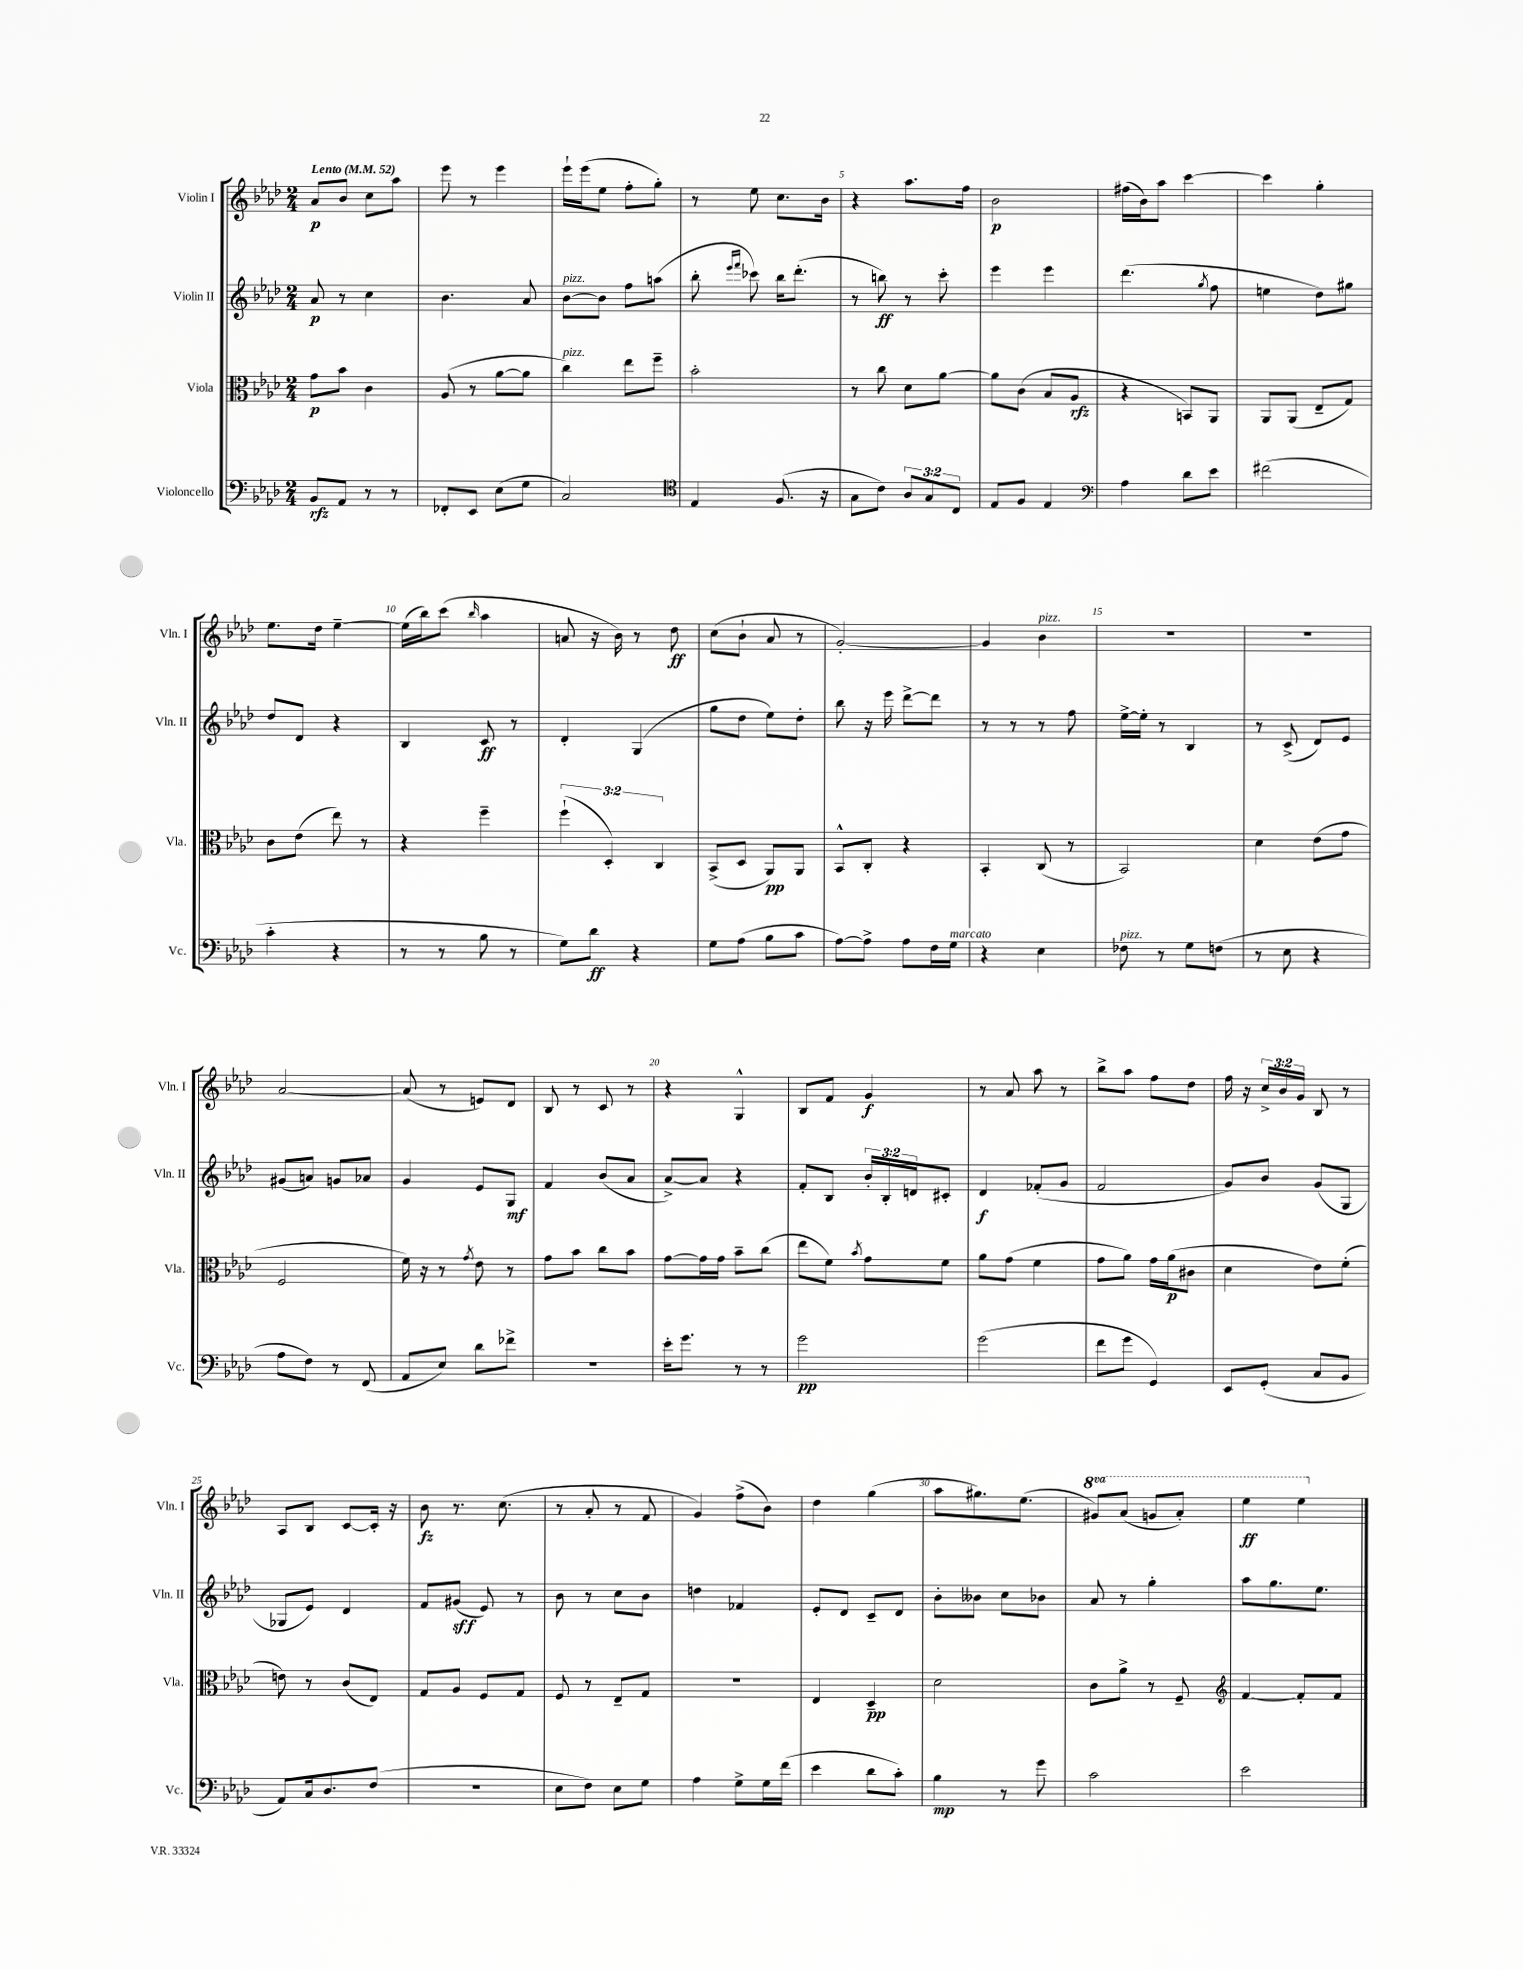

**kern	**kern	**kern	**kern
*staff4	*staff3	*staff2	*staff1
*clefF4	*clefC3	*clefG2	*clefG2
*k[b-e-a-d-]	*k[b-e-a-d-]	*k[b-e-a-d-]	*k[b-e-a-d-]
*M2/4	*M2/4	*M2/4	*M2/4
*MM52	*MM52	*MM52	*MM52
8BB-	8g	8a-	8a-
8AA-	8b-	8r	8b-
8r	4c	4cc	8cc
8r	.	.	8aa-
=	=	=	=
8FF-'	(8A-	4.b-	8eee-
8EE-	8r	.	8r
(8E-	[8a-	.	4eee-
8G	8a-]	8a-	.
=	=	=	=
2C)	4cc)	[8b-	16eee-`
.	.	.	(16eee-
.	.	8b-]	8ee-
.	8ee-	8ff	8ff'
.	8ff~	(8aa	8gg')
=	=	=	=
*clefC4	*	*	*
4E-	2b-'	8bb-'	8r
.	.	16qqeee-	.
.	.	16qqfff	.
.	.	8ccc-)	8ee-
(8.F	.	16bb-	8.cc
.	.	(8.ddd-'	.
16r	.	.	16b-
=	=	=	=
8G	8r	8r	4r
8c)	8cc	8bb)	.
12A-	8d-	8r	8.aa-
12G	.	.	.
.	[8a-	8ccc'	.
12C	.	.	.
.	.	.	16ff
=	=	=	=
8E-	8a-]	4eee-	2b-
8F	(8c	.	.
4E-	8B-	4eee-	.
.	8A-	.	.
=	=	=	=
*clefF4	*	*	*
4A-	4r	(4.ddd-	(16ff#
.	.	.	16b-)
.	.	.	8aa-
8d-	8BB)	.	[4ccc
.	.	8qgg	.
8e-	8AA-	8ff	.
=	=	=	=
(2f#	8AA-	4ee	4ccc]
.	(8AA-	.	.
.	8E-~	8dd-)	4gg'
.	8G)	8gg#	.
=	=	=	=
4c'	8c	8dd-	8.ee-
.	(8e-	8d-	.
.	.	.	16dd-
4r	8ee-)	4r	[4ee-~
.	8r	.	.
=	=	=	=
8r	4r	4B-	(16ee-]
.	.	.	16bb-)
8r	.	.	(8ccc
.	.	.	16qqbb-
8B-	4ff~	8c	4aa-
8r	.	8r	.
=	=	=	=
8G)	(6ff`	4d-'	8a
8d-	.	.	16r
.	6D-')	.	.
.	.	.	16b-)
4r	.	(4G	8r
.	6C	.	.
.	.	.	8dd-
=	=	=	=
8G	(8BB-^	8gg	(8cc
(8A-	8D-	8dd-	8b-`
8B-	8AA-)	8ee-)	8a-
8c	8AA-	8dd-'	8r
=	=	=	=
[8A-)	8BB-^^	8bb-	[2g')
8A-^]	8C'	16r	.
.	.	16eee-	.
8A-	4r	[8ddd-^	.
16F	.	8ddd-]	.
16G	.	.	.
=	=	=	=
4r	4BB-'	8r	4g]
.	.	8r	.
4E-	(8C	8r	4b-
.	8r	8ff	.
=	=	=	=
8F-	2BB-)	[16ee-^	2r
.	.	16ee-']	.
8r	.	8r	.
8G	.	4B-	.
(8F	.	.	.
=	=	=	=
8r	4d-	8r	2r
8E-	.	(8c^	.
4r	(8e-	8d-)	.
.	8g	8e-	.
=	=	=	=
8A-	2F	(8g#	[2a-
8F)	.	8a)	.
8r	.	8g	.
(8FF	.	8a-	.
=	=	=	=
8AA-	16f)	4g	(8a-]
.	16r	.	.
8E-)	8r	.	8r
.	8qg	.	.
8d-	8e-	8e-	8e)
8f-^	8r	8G	8d-
=	=	=	=
2r	8g	4f	8B-
.	8b-	.	8r
.	8cc	(8b-	8c
.	8b-	8a-	8r
=	=	=	=
16e-'	[8g	[8a-^)	4r
8.g	.	.	.
.	16g]	8a-]	.
.	16g	.	.
8r	8b-~	4r	4G^^
8r	(8cc	.	.
=	=	=	=
2g	8ee-	8f'	8B-
.	8f)	8B-	8f
.	8qb-	.	.
.	8g	24b-'	4g
.	.	24B-'	.
.	.	24d	.
.	8f	8c#'	.
=	=	=	=
(2g	8a-	4d-	8r
.	(8g	.	8a-
.	4f	(8f-'	8aa-
.	.	8g	8r
=	=	=	=
8f	8g	2f	8bb-^
8g	8a-)	.	8aa-
4GG)	16g	.	8ff
.	(16a-	.	.
.	8c#	.	8dd-
=	=	=	=
8EE-	4d-	8g)	16ff
.	.	.	16r
(8GG'	.	8b-	24cc^
.	.	.	24b-
.	.	.	24g
8C	8e-)	(8g	8B-
8BB-	(8f'	8G	8r
=	=	=	=
8AA-)	8e)	8G-	8A-
16C	8r	8e-)	8B-
8.D-	.	.	.
.	(8c	4d-	[8c
(8F	8E-)	.	16c']
.	.	.	16r
=	=	=	=
2r	8G	8f	8b-
.	8A-	(8g#	8.r
.	8F	8e-)	.
.	.	.	(8.cc
.	8G	8r	.
=	=	=	=
8E-	8F	8b-	8r
8F)	8r	8r	8a-'
8E-	8E-~	8cc	8r
8G	8G	8b-	8f
=	=	=	=
4A-	2r	4dd	4g)
8G^	.	4f-	(8ff^
16G	.	.	8b-)
(16f	.	.	.
=	=	=	=
4e-	4E-	8e-'	4dd-
.	.	8d-	.
8d-	4D-~	8c~	(4gg
8c')	.	8d-	.
=	=	=	=
4B-	2d-	8b-'	8aa-
.	.	8b--	8.gg#)
8r	.	8cc	.
.	.	.	(8.ee-
8g	.	8b-	.
=	=	=	=
2c	8c	8a-	8gg#)
.	8a-^	8r	(8aa-
.	8r	4gg'	8gg
.	8F~	.	8aa-')
=	=	=	=
*	*clefG2	*	*
2e-	[4f	8aa-	4eee-
.	.	8.gg	.
.	8f']	.	4eee-
.	.	8.ee-	.
.	8f	.	.
==	==	==	==
*-	*-	*-	*-
